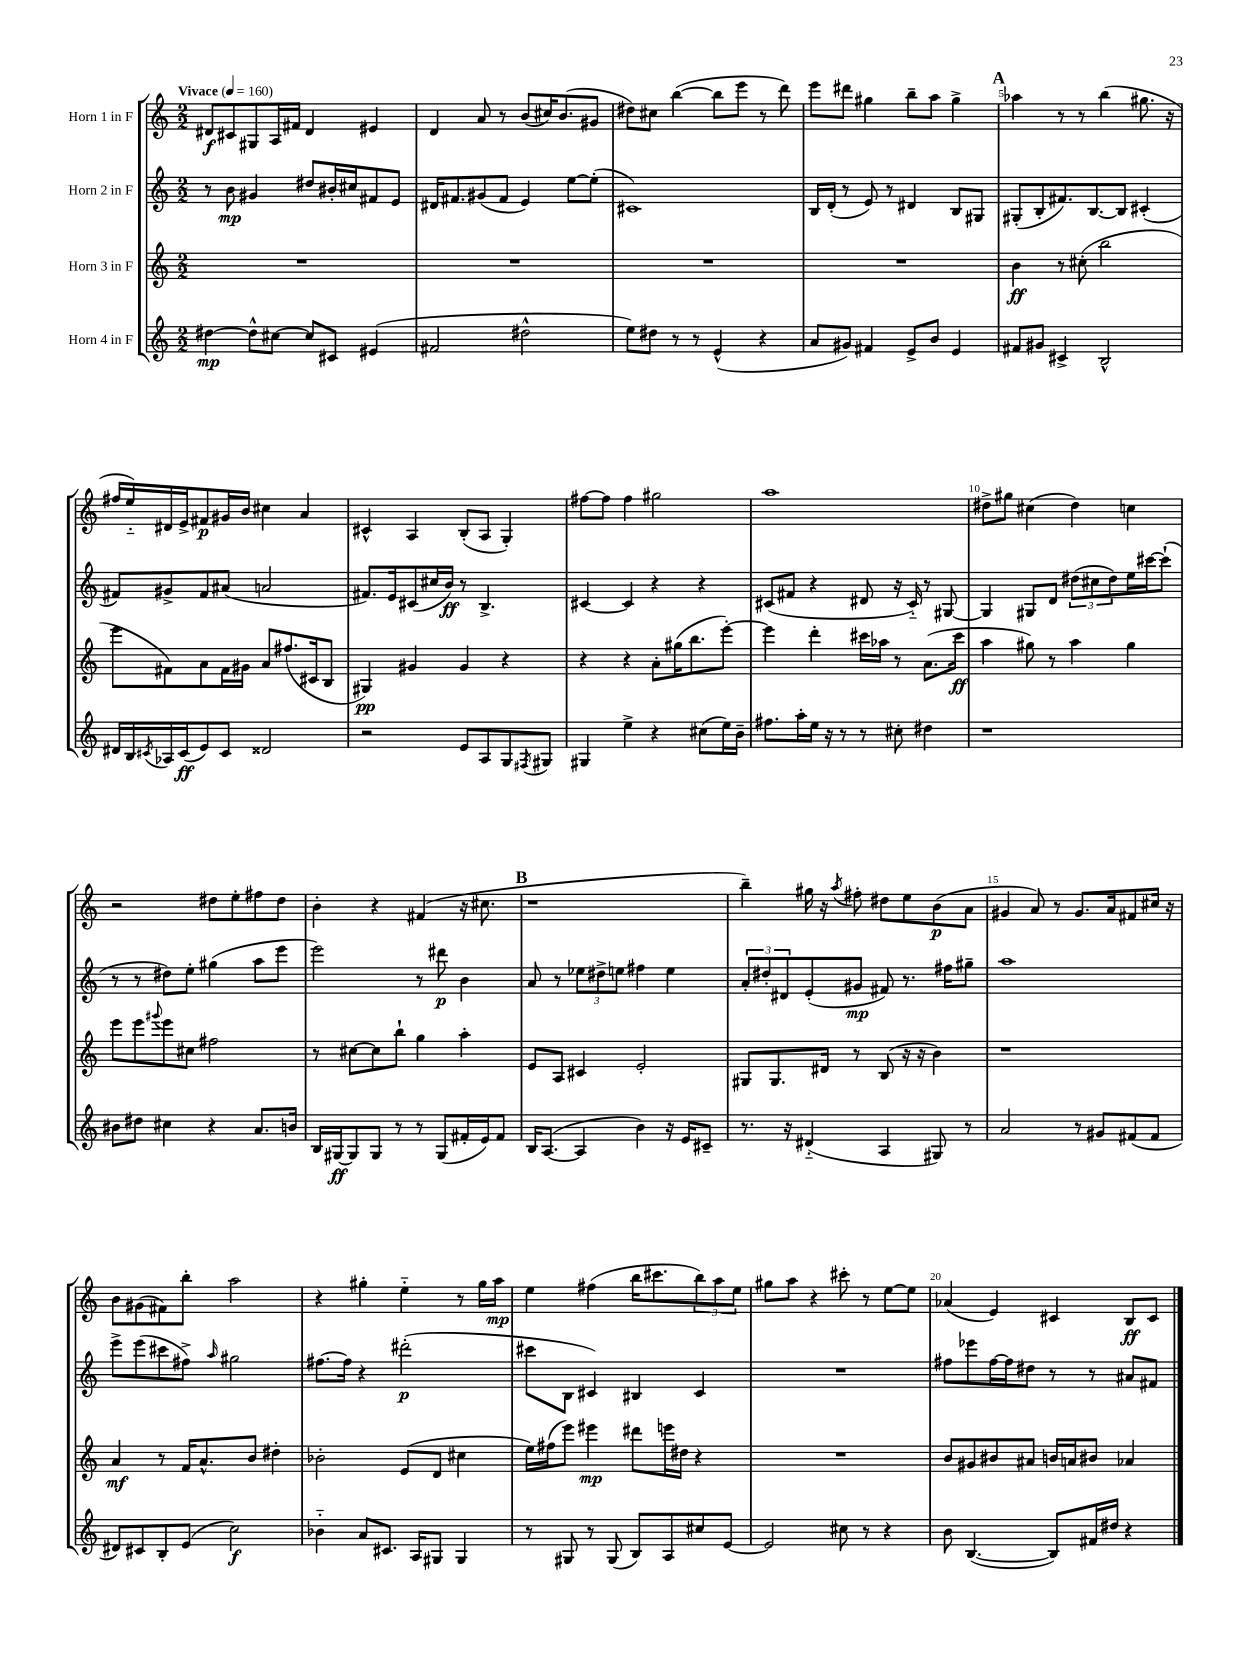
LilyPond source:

<<
\new StaffGroup <<
\new Staff = "s0" \with { instrumentName = "Horn 1 in F" } {
    \clef treble \key c \major \numericTimeSignature \time 2/2 \tempo "Vivace" 4 = 160
    dis'8\f cis'8 gis8 a16 fis'16 dis'4 eis'4 |
    d'4 a'8 r8 b'8( cis''16) b'8.( gis'8 |
    dis''8) cis''8 b''4~( b''8 e'''8 r8 d'''8) |
    e'''8 dis'''8 gis''4 b''8-- a''8 gis''4-> |
    \mark \markup { \bold "A" } aes''4 r8 r8 b''4( gis''8. r16 |
    fis''16 e''16-_) dis'16 e'16-> fis'8\p gis'16 b'16 cis''4 a'4 |
    cis'4-^ a4 b8-.( a8 g4-.) |
    fis''8~ fis''8 fis''4 gis''2 |
    a''1 |
    dis''8-> gis''8 cis''4( dis''4) c''4 |
    r2 dis''8 e''8-. fis''8 dis''8 |
    b'4-. r4 fis'4( r16 cis''8. |
    \mark \markup { \bold "B" } r1 |
    b''4--) gis''16 r16 \acciaccatura { a''8 } fis''8-. dis''8 e''8 b'8\p( a'8 |
    gis'4 a'8) r8 gis'8. a'16 fis'8 cis''16 r16 |
    b'8 gis'8( fis'8) b''8-. a''2 |
    r4 gis''4-. e''4-_ r8 gis''16 a''16\mp |
    e''4 fis''4( b''16 cis'''8. \tuplet 3/2 { b''8) a''8 e''8 } |
    gis''8 a''8 r4 cis'''8-. r8 e''8~ e''8 |
    aes'4( e'4) cis'4 b8\ff cis'8 \bar "|." |
}
\new Staff = "s1" \with { instrumentName = "Horn 2 in F" } {
    \clef treble \key c \major \numericTimeSignature \time 2/2
    r8 b'8\mp gis'4 dis''8 bis'16-. cis''16 fis'8 e'8 |
    dis'16 fis'8. gis'8( fis'8 e'4) e''8~ e''8-.( |
    cis'1) |
    b16 d'16-.( r8 e'8) r8 dis'4 b8 gis8 |
    \mark \markup { \bold "A" } gis8-.( b8-. fis'8.) b8.~ b8 cis'4-.( |
    fis'8) gis'8-> fis'8 ais'8( a'2 |
    fis'8.) e'16 cis'8( cis''16 b'16\ff) r8 b4.-> |
    cis'4~ cis'4 r4 r4 |
    cis'8( fis'8 r4 dis'8 r16 cis'16-_) r8 gis8~ |
    gis4 gis8 d'8 \tuplet 3/2 { dis''8( cis''8 dis''8) } e''16 cis'''16~ cis'''8-!( |
    r8 r8 dis''8) e''8-. gis''4( a''8 e'''8 |
    e'''2) r8 dis'''8\p b'4 |
    \mark \markup { \bold "B" } a'8 r8 \tuplet 3/2 { ees''8 dis''8-> e''8 } fis''4 e''4 |
    \tuplet 3/2 { a'8-. dis''8-. dis'8 } e'8-.( gis'8\mp fis'8) r8. fis''16 gis''8-- |
    a''1 |
    e'''8-> e'''8( cis'''8 fis''8->) \grace { a''16 } gis''2 |
    fis''8.~ fis''16 r4 dis'''2-.\p( |
    cis'''8 b8 cis'4) bis4 cis'4 |
    R1 |
    fis''8 ees'''8 fis''16~ fis''16 dis''8 r8 r8 ais'8 fis'8 \bar "|." |
}
\new Staff = "s2" \with { instrumentName = "Horn 3 in F" } {
    \clef treble \key c \major \numericTimeSignature \time 2/2
    R1 |
    R1 |
    R1 |
    R1 |
    \mark \markup { \bold "A" } b'4\ff r8 cis''8-.( b''2 |
    e'''8 fis'8) a'8 fis'16 gis'16 a'8 fis''8.( cis'16 b8 |
    gis4\pp) gis'4 gis'4 r4 |
    r4 r4 a'8-. gis''16( b''8. e'''8~-.) |
    e'''4 d'''4-. cis'''16 aes''16 r8 a'8.( cis'''16\ff |
    a''4 gis''8) r8 a''4 gis''4 |
    e'''8 e'''8 \appoggiatura { gis'''8 } e'''8 cis''8 fis''2 |
    r8 cis''8~ cis''8 b''8-! g''4 a''4-. |
    \mark \markup { \bold "B" } e'8 a8 cis'4 e'2-. |
    gis8 gis8. dis'16 r8 b8( r16 r16 b'4) |
    r1 |
    a'4\mf r8 f'16 a'8.-^ b'8 dis''4-. |
    bes'2-. e'8( d'8 cis''4 |
    e''16) fis''16( e'''8) eis'''4\mp dis'''8 e'''16 dis''16 r4 |
    R1 |
    b'8 gis'8 bis'8 ais'8 b'16 a'16 bis'8 aes'4 \bar "|." |
}
\new Staff = "s3" \with { instrumentName = "Horn 4 in F" } {
    \clef treble \key c \major \numericTimeSignature \time 2/2
    dis''4~\mp dis''8-^ cis''8~ cis''8 cis'8 eis'4( |
    fis'2 dis''2-^ |
    e''8) dis''8 r8 r8 e'4-^( r4 |
    a'8 gis'8) fis'4 e'8-> b'8 e'4 |
    \mark \markup { \bold "A" } fis'8 gis'8 cis'4-> b2-^ |
    dis'16 b16 \acciaccatura { cis'8 } aes16 cis'16\ff( e'8) cis'8 disis'2 |
    r2 e'8 a8 g8 \acciaccatura { fis8 } gis8 |
    gis4 e''4-> r4 cis''8( e''16) b'16-- |
    fis''8. a''16-. e''16 r16 r8 r8 cis''8-. dis''4 |
    r1 |
    bis'8 dis''8 cis''4 r4 a'8. b'16 |
    b16 gis16~\ff gis8 gis8 r8 r8 gis8( fis'16-. e'16) fis'8 |
    \mark \markup { \bold "B" } b16 a8.~( a4 b'4) r16 e'16 cis'8-- |
    r8. r16 dis'4-_( a4 gis8) r8 |
    a'2 r8 gis'8 fis'8( fis'8 |
    dis'8) cis'8 b8-. e'8( c''2\f) |
    bes'4-_ a'8 cis'8. a16 gis8 gis4 |
    r8 gis8 r8 gis8( b8) a8 cis''8 e'8~ |
    e'2 cis''8 r8 r4 |
    b'8 b4.~( b8) fis'16 dis''16 r4 \bar "|." |
}
>>
>>
\layout { \context { \Score \override BarNumber.break-visibility = ##(#f #t #t) barNumberVisibility = #(every-nth-bar-number-visible 5) } }
